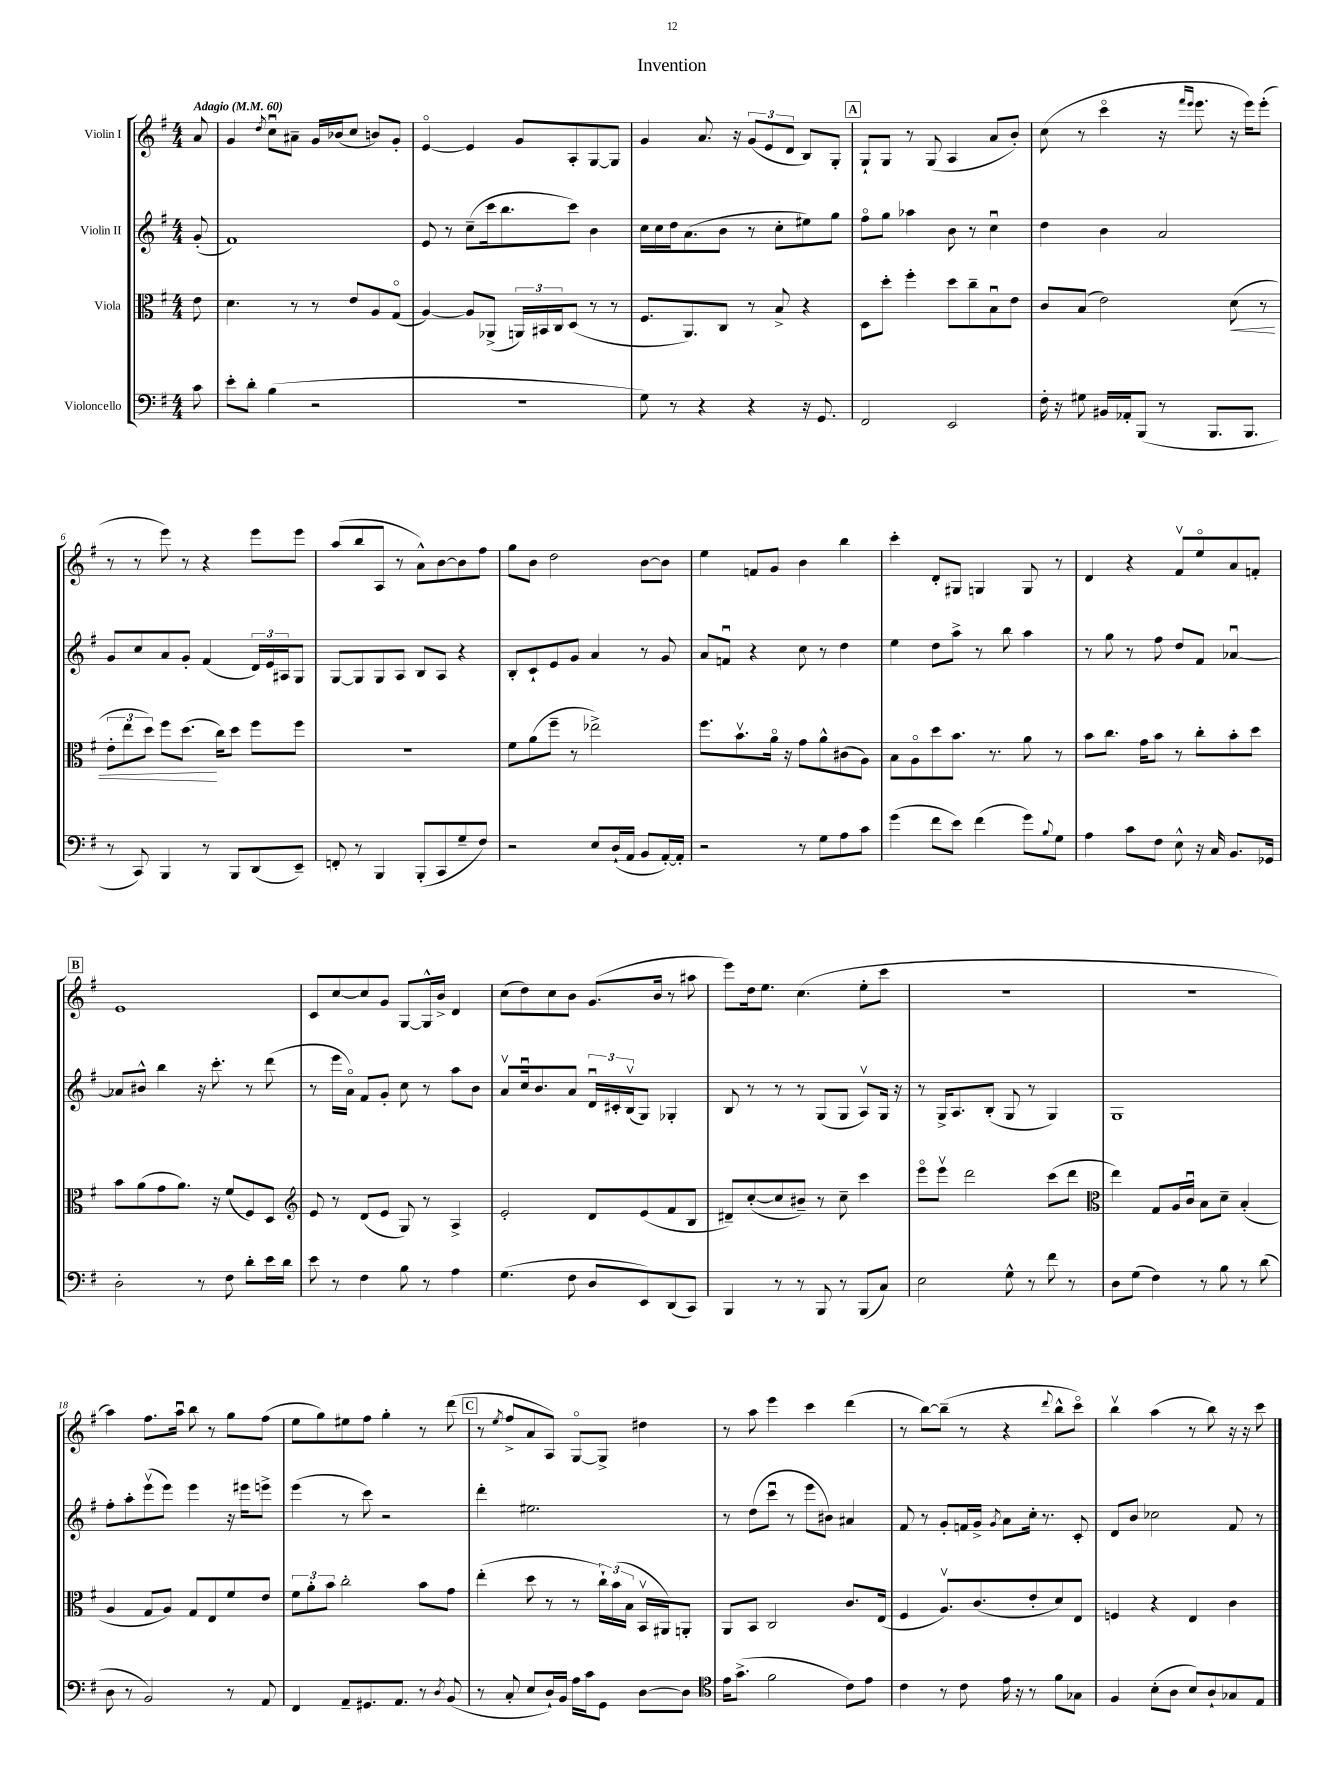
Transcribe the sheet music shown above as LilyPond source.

\header { title = "Invention" }
<<
\new StaffGroup <<
\new Staff = "s0" \with { instrumentName = "Violin I" } {
    \clef treble \key g \major \numericTimeSignature \time 4/4 \partial 8 \tempo "Adagio" 4 = 60
    a'8 |
    g'4 \acciaccatura { d''8 } c''8\downbow ais'8-- g'16 bes'16( c''8 b'8) g'8-. |
    e'4~\flageolet e'4 g'8 a8-. g8~ g8 |
    g'4 a'8. r16 \tuplet 3/2 { g'8( e'8 d'8 } b8) g8-. |
    \mark \markup { \box "A" } g8-! g8 r8 g8( a4 a'8 b'8-.) |
    c''8( r8 c'''4\flageolet r16 \grace { fis'''16 e'''16 } e'''8. r16 e'''16) e'''8-.( |
    r8 r8 e'''8) r8 r4 e'''8 e'''8 |
    a''8( b''8 a8 r8 a'8-^) b'8~ b'8 fis''8 |
    g''8 b'8 d''2 b'8~ b'8 |
    e''4 f'8 g'8 b'4 b''4 |
    c'''4-. d'8-. gis8 g4 g8 r8 |
    d'4 r4 fis'8\upbow e''8\flageolet a'8 f'8-. |
    \mark \markup { \box "B" } e'1 |
    c'8 c''8~ c''8 g'8 g8~ g16-^ b'16-> d'4 |
    c''8( d''8) c''8 b'8 g'8.( b'16 r8 ais''8 |
    e'''8) d''16 e''8. c''4.( e''8-. c'''8 |
    R1 |
    R1 |
    a''4) fis''8. a''16\downbow b''8 r8 g''8 fis''8( |
    e''8 g''8) eis''8 fis''8 g''4-. r8 d'''8( |
    \mark \markup { \box "C" } r8 \acciaccatura { e''8 } fis''8-> a'8 a8) g8~\flageolet g8-> dis''4 |
    r8 a''8 e'''4 c'''4 d'''4( |
    r8 b''8~) b''8--( r8 r4 \appoggiatura { d'''8 } b''8-^ c'''8\flageolet) |
    b''4\upbow a''4( r8 b''8) r16 r16 c'''8 \bar "|." |
}
\new Staff = "s1" \with { instrumentName = "Violin II" } {
    \clef treble \key g \major \numericTimeSignature \time 4/4 \partial 8
    g'8-.( |
    fis'1) |
    e'8 r8 c''8--( c'''16 b''8. c'''8) b'4 |
    c''16 c''16 d''16 a'8.( b'8 r8 c''8-. eis''8) g''8 |
    \mark \markup { \box "A" } fis''8\flageolet g''8 aes''4 b'8 r8 c''4\downbow |
    d''4 b'4 a'2 |
    g'8 c''8 a'8 g'8-. fis'4( \tuplet 3/2 { d'16) e'16 ais16 } g8 |
    g8~ g8 g8 a8 b8 a8 r4 |
    b8-. c'8-! e'8 g'8 a'4 r8 g'8 |
    a'8 f'8\downbow r4 c''8 r8 d''4 |
    e''4 d''8 a''8-> r8 b''8 a''4 |
    r8 g''8 r8 fis''8 d''8 fis'8 aes'4~\downbow |
    \mark \markup { \box "B" } aes'8 bis'8-^ b''4 r16 c'''8.-. r8 d'''8( |
    r8 e'''16 a'16\flageolet) fis'8 g'8-. c''8 r8 a''8 b'8 |
    a'8\upbow c''16\downbow b'8. a'8 \tuplet 3/2 { d'16\downbow cis'16-. b16\upbow( } g8) ges4-. |
    b8 r8 r8 r8 g8( g8 a8\upbow) g16 r16 |
    r8 g16-> a8. b8-.( g8 r8 g4) |
    g1 |
    fis''8-. a''8-. e'''8\upbow( e'''8) e'''4 r16 eis'''16 e'''8-> |
    e'''4( r8 c'''8) r2 |
    \mark \markup { \box "C" } d'''4-. eis''2. |
    r8 d''8( c'''8\downbow r8 e'''8 bis'8) ais'4 |
    fis'8 r8 g'8-. f'16 g'16-> \acciaccatura { g'8 } a'8 c''16-. r8. c'8-. |
    d'8 b'8 ces''2 fis'8 r8 \bar "|." |
}
\new Staff = "s2" \with { instrumentName = "Viola" } {
    \clef alto \key g \major \numericTimeSignature \time 4/4 \partial 8
    e'8 |
    d'4. r8 r8 e'8 a8 g8\flageolet( |
    a4~) a8 aes,8->( \tuplet 3/2 { a,16) bis,16 c16 } d8( r8 r8 |
    fis8. a,8.) c8 r8 b8-> r4 |
    \mark \markup { \box "A" } d8 d''8-. fis''4-. d''8 c''8-- b8\downbow e'8 |
    c'8 b8( e'2) d'8\<( r8 |
    \tuplet 3/2 { e'8-. e''8 d''8) } fis''8 d''8.\!( c''16) d''8 fis''8 fis''8 |
    R1 |
    fis'8 a'8( fis''8-- r8 ees''2->) |
    fis''8. b'8.\upbow a'16\flageolet r16 g'8 a'8-^ cis'8( a8) |
    b8 a8\flageolet d''8 b'8. r8. a'8 r8 |
    b'8 c''8. g'16 b'8 r8 c''8-. b'8-. d''8 |
    \mark \markup { \box "B" } b'8 a'8( g'8 a'8.) r16 fis'8( fis8) d8 |
    \clef treble e'8 r8 d'8( e'8 g8) r8 a4-> |
    e'2-. d'8 e'8( fis'8 b8 |
    dis'8--) c''8~-.( c''8 bis'8--) r8 c''8-- c'''4 |
    e'''8\flageolet e'''8\upbow d'''2 c'''8( d'''8 |
    \clef alto e''4) g8 a16 c'16\downbow b8 d'8-- b4-.( |
    a4 g8 a8) g8 e8 fis'8 e'8 |
    \tuplet 3/2 { fis'8 a'8-. b'8 } c''2-. b'8 g'8 |
    \mark \markup { \box "C" } e''4-.( d''8 r8 r8 \tuplet 3/2 { c''16-!) b'16( b16 } b,16\upbow ais,16) a,8-. |
    a,8 b,8 c2 c'8. e16( |
    fis4 a8.\upbow) c'8.( e'8-. d'8) e8 |
    f4 r4 e4 c'4 \bar "|." |
}
\new Staff = "s3" \with { instrumentName = "Violoncello" } {
    \clef bass \key g \major \numericTimeSignature \time 4/4 \partial 8
    c'8 |
    e'8-. d'8-. b4( r2 |
    R1 |
    g8) r8 r4 r4 r16 g,8. |
    \mark \markup { \box "A" } fis,2 e,2 |
    fis16-. r16 gis8 bis,16 aes,16-. b,,8( r8 b,,8. b,,8. |
    r8 c,8) b,,4 r8 b,,8 d,8( e,8--) |
    f,8-. r8 b,,4 b,,8-.( c,8 g8-- fis8) |
    r2 e8 d16-!( a,16 b,8 a,16~-.) a,16-. |
    r2 r8 g8 a8 c'8 |
    g'4( fis'8 e'8) fis'4( g'8) \appoggiatura { b8 } g8 |
    a4 c'8 fis8 e8-^ r16 c16 b,8. ges,16 |
    \mark \markup { \box "B" } d2-. r8 fis8 d'8-. e'16 d'16 |
    e'8 r8 fis4 b8 r8 a4 |
    g4.( fis8 d8 e,8) d,8( c,8) |
    b,,4 r8 r8 b,,8 r8 b,,8( c8) |
    e2 g8-^ r8 fis'8 r8 |
    d8 g8( fis4) r8 b8 r8 d'8( |
    d8 r8 b,2) r8 a,8 |
    fis,4 a,8-- gis,8. a,8. r8 \acciaccatura { d8 } b,8( |
    \mark \markup { \box "C" } r8 c8-. e8 d16-!) b,16 a16 c'16 g,8 d8~ d8 |
    \clef tenor e'16 g'8.->( fis'2 c'8) e'8 |
    c'4 r8 c'8 e'16 r16 r8 fis'8 ges8 |
    fis4 b8-.( a8 b8) a8-! ges8 e8 \bar "|." |
}
>>
>>
